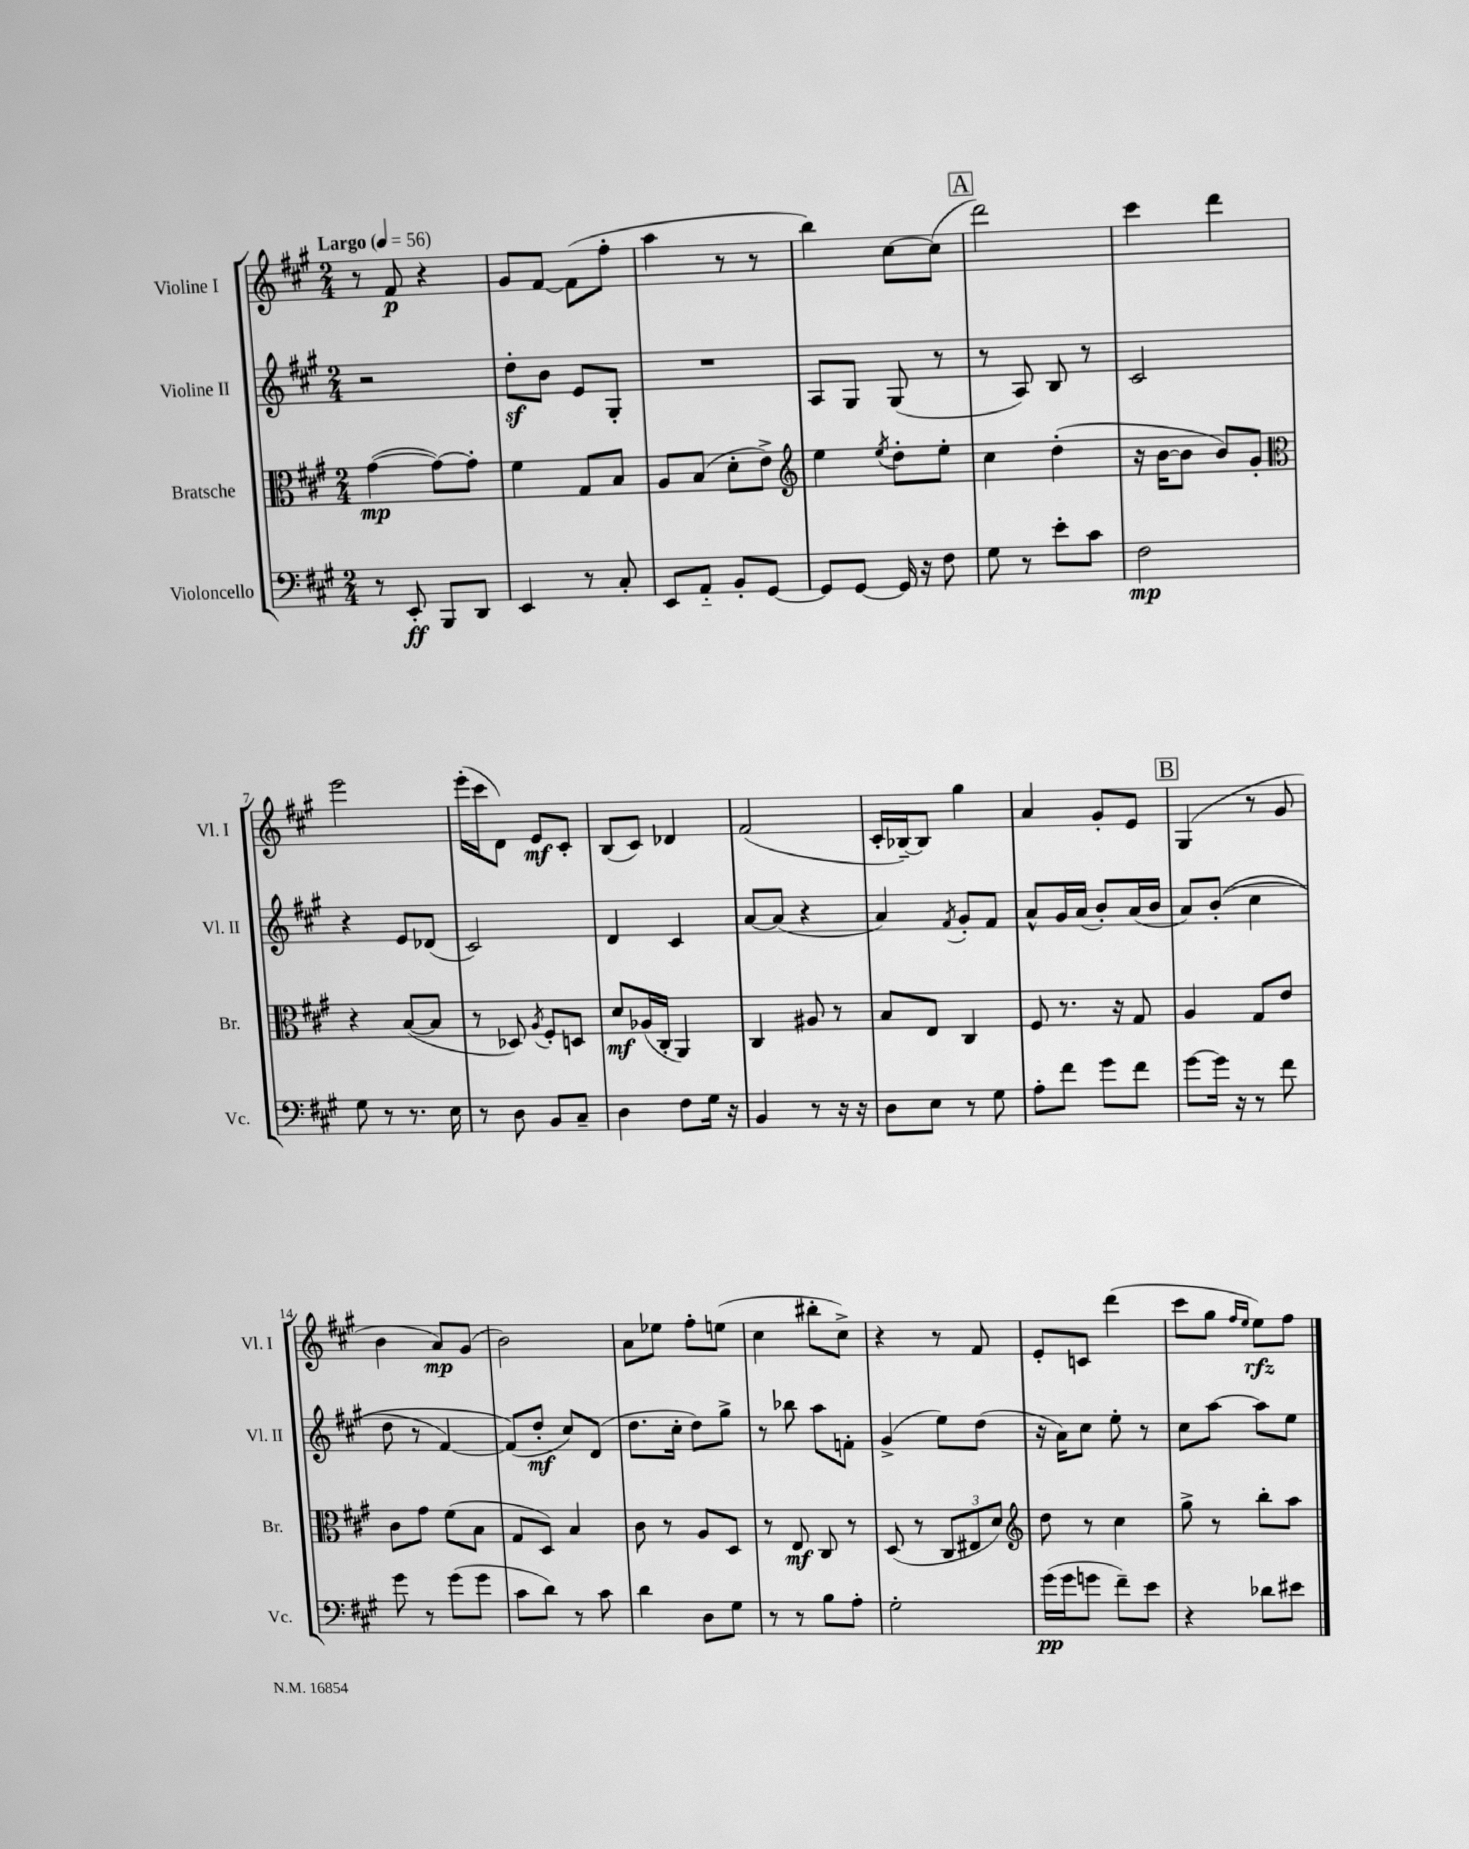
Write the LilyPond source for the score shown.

<<
\new StaffGroup <<
\new Staff = "s0" \with { instrumentName = "Violine I" shortInstrumentName = "Vl. I" } {
    \clef treble \key a \major \numericTimeSignature \time 2/4 \tempo "Largo" 4 = 56
    r8 fis'8\p r4 |
    gis'8 fis'8~ fis'8( fis''8-. |
    a''4 r8 r8 |
    b''4) cis''8~ cis''8( |
    \mark \markup { \box "A" } d'''2) |
    cis'''4 d'''4 |
    e'''2 |
    e'''16-.( cis'''16 d'8) e'8\mf cis'8-. |
    b8( cis'8) des'4 |
    fis'2( |
    cis'16-. bes16~--) bes8 gis''4 |
    a'4 gis'8-. e'8 |
    \mark \markup { \box "B" } gis4( r8 gis'8 |
    b'4 a'8\mp) gis'8( |
    b'2) |
    a'8 ees''8 fis''8-. e''8( |
    cis''4 bis''8-. cis''8->) |
    r4 r8 fis'8 |
    e'8-. c'8 d'''4( |
    cis'''8 gis''8 \grace { fis''16 e''16 } e''8\rfz) fis''8 \bar "|." |
}
\new Staff = "s1" \with { instrumentName = "Violine II" shortInstrumentName = "Vl. II" } {
    \clef treble \key a \major \numericTimeSignature \time 2/4
    r2 |
    d''8-.\sf b'8 e'8 gis8-. |
    R2 |
    a8 gis8 gis8( r8 |
    \mark \markup { \box "A" } r8 a8) b8 r8 |
    cis'2 |
    r4 e'8 des'8( |
    cis'2) |
    d'4 cis'4 |
    a'8~ a'8( r4 |
    a'4) \acciaccatura { fis'8 } gis'8-. fis'8 |
    a'8-^ gis'16 a'16( b'8-.) a'16( b'16 |
    \mark \markup { \box "B" } a'8) b'8-.(\( cis''4 |
    d''8 r8 fis'4~) |
    fis'8(\) d''8-.\mf cis''8) d'8( |
    d''8. cis''16-. d''8) gis''8-> |
    r8 bes''8 a''8 f'8-. |
    gis'4->( e''8) d''8( |
    r16 a'16) cis''8 e''8-. r8 |
    cis''8 a''8~ a''8 e''8 \bar "|." |
}
\new Staff = "s2" \with { instrumentName = "Bratsche" shortInstrumentName = "Br." } {
    \clef alto \key a \major \numericTimeSignature \time 2/4
    gis'4~\mp( gis'8~) gis'8-. |
    fis'4 gis8 b8 |
    a8 b8( d'8-. e'8->) |
    \clef treble e''4 \acciaccatura { e''8 } d''8-. e''8-. |
    \mark \markup { \box "A" } cis''4 d''4-.( |
    r16 b'16~ b'8 b'8) gis'8-. |
    \clef alto r4 b8~( b8 |
    r8 des8) \acciaccatura { a8 } fis8-. d8 |
    d'8\mf aes16( cis16-. a,4) |
    cis4 ais8 r8 |
    b8 e8 cis4 |
    fis8 r8. r16 gis8 |
    \mark \markup { \box "B" } a4 gis8 e'8 |
    cis'8 gis'8 fis'8( b8 |
    gis8 d8) b4 |
    cis'8 r8 a8 d8 |
    r8 e8\mf cis8 r8 |
    d8( r8 \tuplet 3/2 { cis8 eis8 d'8) } |
    \clef treble d''8 r8 cis''4 |
    gis''8-> r8 b''8-. a''8 \bar "|." |
}
\new Staff = "s3" \with { instrumentName = "Violoncello" shortInstrumentName = "Vc." } {
    \clef bass \key a \major \numericTimeSignature \time 2/4
    r8 e,8-.\ff b,,8 d,8 |
    e,4 r8 cis8-. |
    e,8 a,8-_ b,8-. gis,8~ |
    gis,8 gis,8~ gis,16 r16 fis8 |
    \mark \markup { \box "A" } gis8 r8 e'8-. cis'8 |
    fis2\mp |
    gis8 r8 r8. e16 |
    r8 d8 b,8 cis8-- |
    d4 fis8 gis16 r16 |
    b,4 r8 r16 r16 |
    d8 e8 r8 gis8 |
    a8-. fis'8 gis'8 fis'8 |
    \mark \markup { \box "B" } gis'8~ gis'16 r16 r8 fis'8 |
    gis'8 r8 gis'8( gis'8 |
    cis'8 d'8) r8 cis'8 |
    d'4 d8 gis8 |
    r8 r8 b8 a8-. |
    gis2-. |
    gis'16\pp( gis'16 g'8 fis'8--) e'8 |
    r4 des'8 eis'8 \bar "|." |
}
>>
>>
